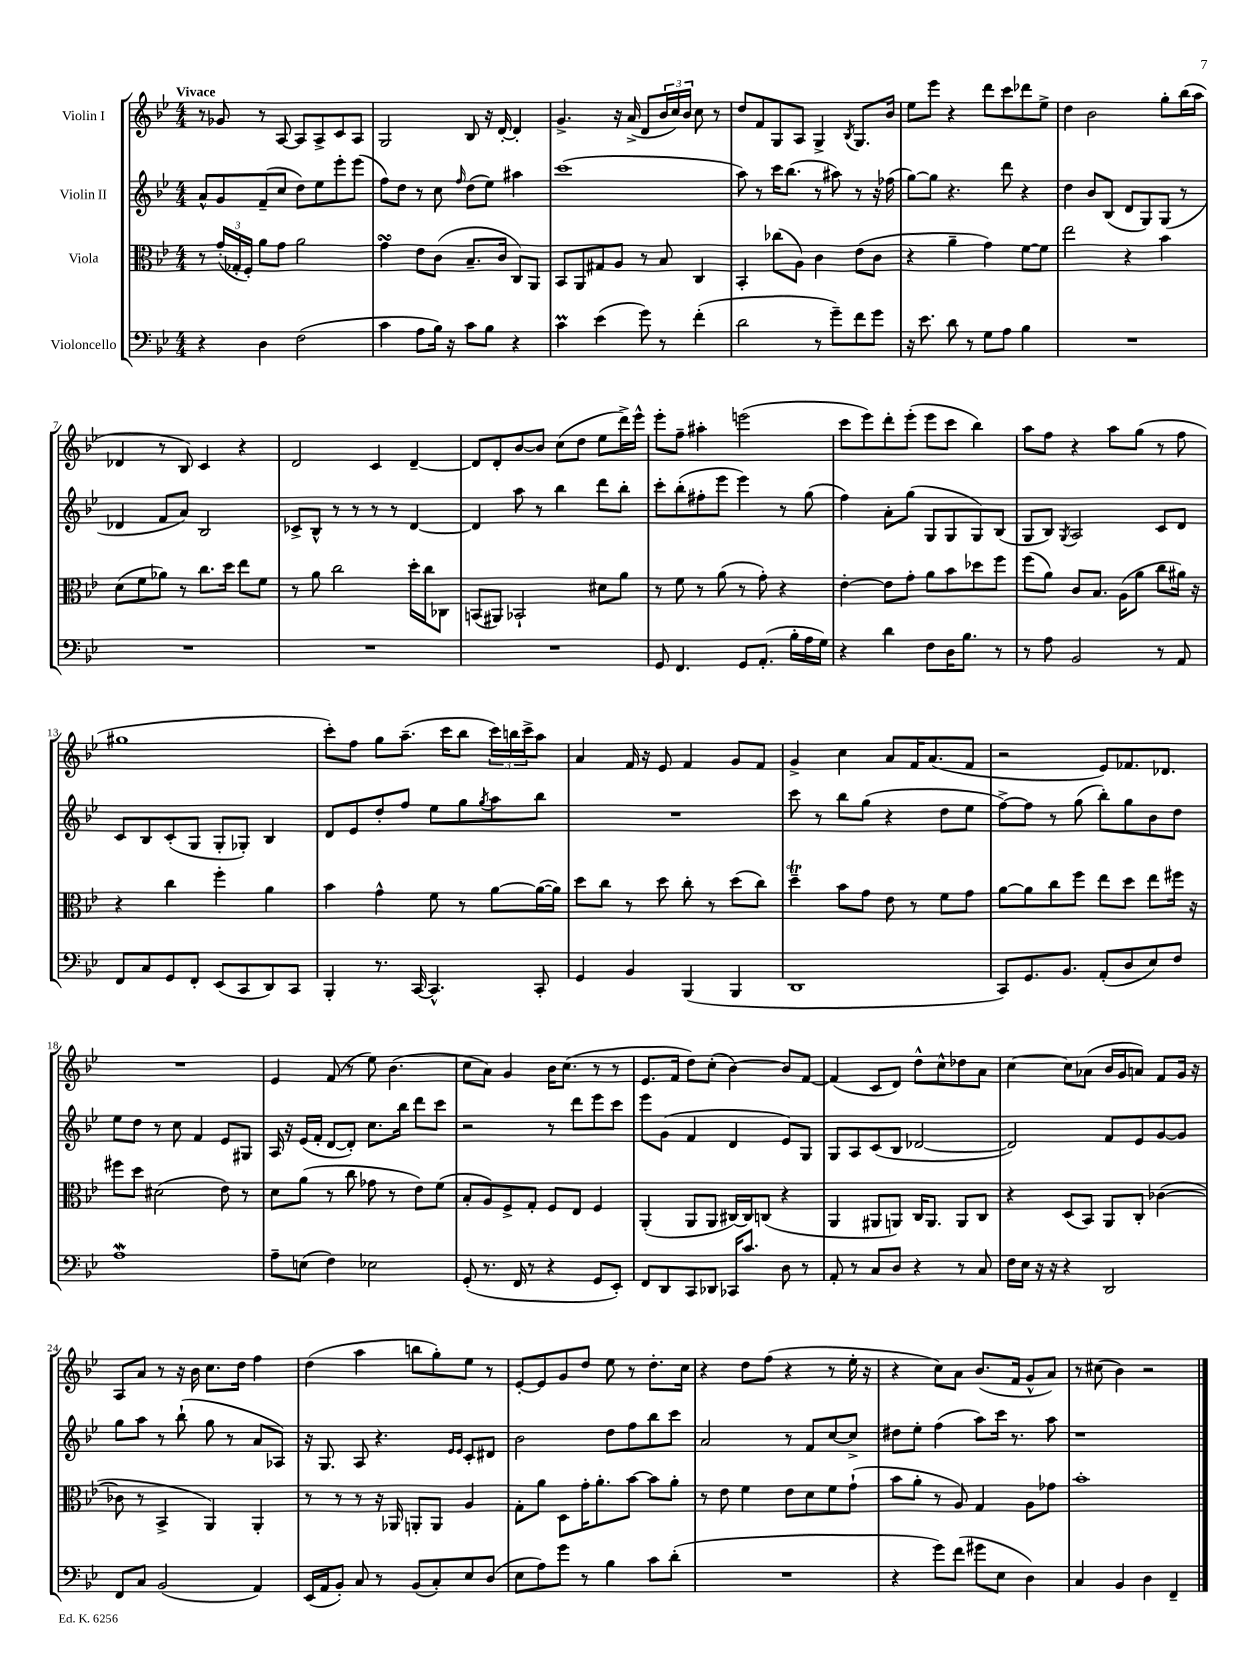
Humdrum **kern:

**kern	**kern	**kern	**kern
*staff4	*staff3	*staff2	*staff1
*clefF4	*clefC3	*clefG2	*clefG2
*k[b-e-]	*k[b-e-]	*k[b-e-]	*k[b-e-]
*M4/4	*M4/4	*M4/4	*M4/4
4r	8r	8a^^	8r
.	(24g'	8g	8g-
.	24G-'	.	.
.	24F')	.	.
4D	8a	(8f~	8r
.	8g	8cc	[8A
(2F	2a	8dd)	8A]
.	.	8ee-	8A^
.	.	8eee-'	8c
.	.	(8eee-	8A
=	=	=	=
4c	4g	8ff)	2G
.	.	8dd	.
8A	8e-	8r	.
16B-)	(8c	8cc	.
16r	.	.	.
.	.	16qqff	.
8c	8.B-~	(8dd	8B-
8B-	.	8ee-)	16r
.	16c	.	[16d'
4r	8C)	4aa#	4d']
.	8AA	.	.
=	=	=	=
4c	8BB-	(1ccc	4.g^
.	8AA	.	.
(4e-	8G#	.	.
.	8A	.	16r
.	.	.	(16a^
8g)	8r	.	8d
8r	8B-	.	24b-
.	.	.	24cc)
.	.	.	24b-
(4f'	4C	.	8cc
.	.	.	8r
=	=	=	=
2d	4BB-'	8aa)	8dd
.	.	8r	8f
.	(8cc-	16ccc	8G
.	.	(8.bb-	.
.	8A)	.	8A
8r	4c	8r	4G^
8g~)	.	8aa#)	.
.	.	.	8qB-
8f	(8e-	8r	8.G
8g	8c	16r	.
.	.	(16ff-	16b-
=	=	=	=
16r	4r	[8gg)	8ee-
8.e-	.	.	.
.	.	8gg]	8eee-
8d	4a~	4.r	4r
8r	.	.	.
8G	4g)	.	8ddd
8A	.	8ddd	8ccc
4B-	[8f	4r	8ddd-
.	8f]	.	8ee-^
=	=	=	=
1r	2ee-	4dd	4dd
.	.	8b-	2b-
.	.	(8B-	.
.	4r	8d	.
.	.	8G)	.
.	4b-	(8G	8gg'
.	.	8r	(16bb-
.	.	.	16aa
=	=	=	=
1r	(8d	4d-	4d-
.	8f	.	.
.	8a-)	8f	8r
.	8r	8a)	8B-)
.	8.cc	2B-	4c
.	16dd	.	.
.	8ee-	.	4r
.	8f	.	.
=	=	=	=
1r	8r	8c-^	2d
.	8a	8B-^^	.
.	2cc	8r	.
.	.	8r	.
.	.	8r	4c
.	.	8r	.
.	16dd'	[4d	[4d~
.	16cc	.	.
.	8C-	.	.
=	=	=	=
1r	(8BB	4d]	8d]
.	8AA#)	.	8d'
.	2BB-`	8aa	[8b-
.	.	8r	8b-]
.	.	4bb-	(8cc
.	.	.	8dd
.	8d#	8ddd	8ee-
.	8a	8bb-'	16ddd^)
.	.	.	16eee-^^
=	=	=	=
8GG	8r	8ccc'	8eee-'
4.FF	8f	(8bb-'	8ff~
.	8r	8ff#'	4aa#'
.	(8a	8eee-	.
8GG	8r	4eee-)	(2eee
(8.AA'	8g')	.	.
.	4r	8r	.
16B-'	.	.	.
16A	.	(8gg	.
16G)	.	.	.
=	=	=	=
4r	[4e-'	4ff)	8ccc
.	.	.	8eee-)
4d	8e-]	8a'	8ddd'
.	8g'	(8gg	(8eee-'
8F	8a	8G	8eee-
16D	8b-	8G	8ccc
8.B-	.	.	.
.	8dd-	8G)	4bb-)
8r	8ff	(8B-	.
=	=	=	=
8r	(8ff	8G	8aa
8A	8a)	8B-)	8ff
.	.	8qG	.
2BB-	8c	2A	4r
.	8.B-	.	.
.	.	.	8aa
.	(16A	.	.
.	8a	.	(8gg
8r	8cc	8c	8r
8AA	16a#)	8d	8ff
.	16r	.	.
=	=	=	=
8FF	4r	8c	1gg#
8C	.	8B-	.
8GG	4cc	(8c'	.
8FF'	.	8G	.
(8EE-	4ff'	8G'	.
8CC	.	8G-')	.
8DD)	4a	4B-	.
8CC	.	.	.
=	=	=	=
4BBB-'	4b-	8d	8ccc')
.	.	8e-	8ff
8.r	4g^^	8dd'	8gg
.	.	8ff	(8.aa~
[16CC	.	.	.
4.CC^^]	8f	8ee-	.
.	.	.	16ccc
.	8r	8gg	8bb-
.	.	8qgg	.
.	[8a	8aa	24ccc)
.	.	.	24bb
.	.	.	24ccc^
8CC'	(16a_	8bb-	8aa
.	16a])	.	.
=	=	=	=
4GG	8dd	1r	4a
.	8cc	.	.
4BB-	8r	.	16f
.	.	.	16r
.	8dd	.	8e-
(4BBB-	8cc'	.	4f
.	8r	.	.
4BBB-	(8dd	.	8g
.	8cc)	.	8f
=	=	=	=
1DD	4dd~	8ccc	4g^
.	.	8r	.
.	8b-	8bb-	4cc
.	8g	(8gg	.
.	8e-	4r	8a
.	8r	.	16f
.	.	.	(8.a
.	8f	8dd	.
.	8g	8ee-	8f
=	=	=	=
8CC)	[8a	[8ff^)	2r
8.GG	8a]	8ff]	.
.	8cc	8r	.
8.BB-	.	.	.
.	8ff	(8gg	.
(8AA'	8ee-	8bb-')	8e-)
8D	8dd	8gg	8.f-
8E-)	8ee-	8b-	.
.	.	.	8.d-
8F	16ff#	8dd	.
.	16r	.	.
=	=	=	=
1A	8ff#	8ee-	1r
.	8dd	8dd	.
.	(2d#	8r	.
.	.	8cc	.
.	.	4f	.
.	8e-)	8e-	.
.	8r	8G#	.
=	=	=	=
8A~	8d	16A	4e-
.	.	16r	.
(8E	(8a	(16e-	.
.	.	16f'	.
4F)	8r	[8d	(8f
.	8cc	8d'])	8r
2E-	8g-	8.cc	8ee-)
.	8r	.	(4.b-
.	.	16bb-	.
.	8e-)	8ddd	.
.	(8f	8ccc	.
=	=	=	=
(8GG'	8B-'	2r	8cc
8.r	8A)	.	8a)
.	8F^	.	4g
16FF	.	.	.
8r	8G'	.	.
4r	8F	8r	16b-
.	.	.	(8.cc
.	8E-	8ddd	.
8GG	4F	8eee-	8r
8EE-')	.	8ccc	8r
=	=	=	=
8FF	(4AA'	8eee-	8.e-
8DD	.	(8g	.
.	.	.	16f
8CC	8AA	4f	8dd)
8DD-	8AA	.	(8cc'
16CC-	[16C#)	4d	[4b-)
8.c	16C#]	.	.
.	(8C	.	.
8D	4r	8e-)	8b-]
8r	.	8G	[8f
=	=	=	=
8AA'	4AA	8G	(4f]
8r	.	8A	.
8C	8AA#	(8c	8c
8D	8AA)	8B-	8d)
4r	16C	[2d-	8dd^^
.	8.AA	.	.
.	.	.	8cc^^
8r	8AA	.	8dd-
8C	8C	.	8a
=	=	=	=
16F	4r	2d-])	[4cc
16E-	.	.	.
16r	.	.	.
16r	.	.	.
4r	(8D	.	8cc]
.	8BB-)	.	(8a-
2DD	8AA	8f	16b-
.	.	.	16g
.	8C'	8e-	8a)
.	([4c-	[8g	8f
.	.	8g]	16g
.	.	.	16r
=	=	=	=
8FF	8c-]	8gg	8A
8C	8r	8aa	8a
(2BB-	4BB-^	8r	8r
.	.	(8bb-`	16r
.	.	.	16b-
.	4AA)	8gg	8.cc
.	.	8r	.
.	.	.	16dd
4AA)	4AA'	8a	4ff
.	.	8A-)	.
=	=	=	=
(16EE-	8r	16r	(4dd
16AA	.	8.G	.
8BB-')	8r	.	.
8C	8r	8A	4aa
8r	16r	4.r	.
.	16AA-	.	.
(8BB-	8AA'	.	8bb
8C')	8AA	.	8gg')
.	.	16qqe-	.
.	.	16qqe-	.
8E-	4A	8c'	8ee-
(8D	.	8d#	8r
=	=	=	=
8E-	8G'	2b-	[8e-'
8A)	8a	.	8e-]
8g	8D	.	8g
8r	16g'	.	8dd
.	8.a'	.	.
4B-	.	8dd	8ee-
.	[8b-	8ff	8r
8c	8b-]	8bb-	8.dd'
(8d'	8a'	8ccc	.
.	.	.	16cc
=	=	=	=
1r	8r	2a	4r
.	8e-	.	.
.	4f	.	8dd
.	.	.	(8ff
.	8e-	8r	4r
.	8d	8f	.
.	8f	[8cc	8r
.	(8g`	8cc^]	16ee-'
.	.	.	16r
=	=	=	=
4r	8b-	8dd#	4r
.	8a'	8ee-'	.
8g)	8r	(4ff	8cc)
(8f	8A)	.	8a
8g#	4G	8aa)	(8.b-
8E-	.	16ccc	.
.	.	8.r	16f
4D)	8A	.	8g^^
.	8g-	8aa	8a)
=	=	=	=
4C	1b-'	1r	8r
.	.	.	(8cc#
4BB-	.	.	4b-)
4D	.	.	2r
4FF~	.	.	.
==	==	==	==
*-	*-	*-	*-
